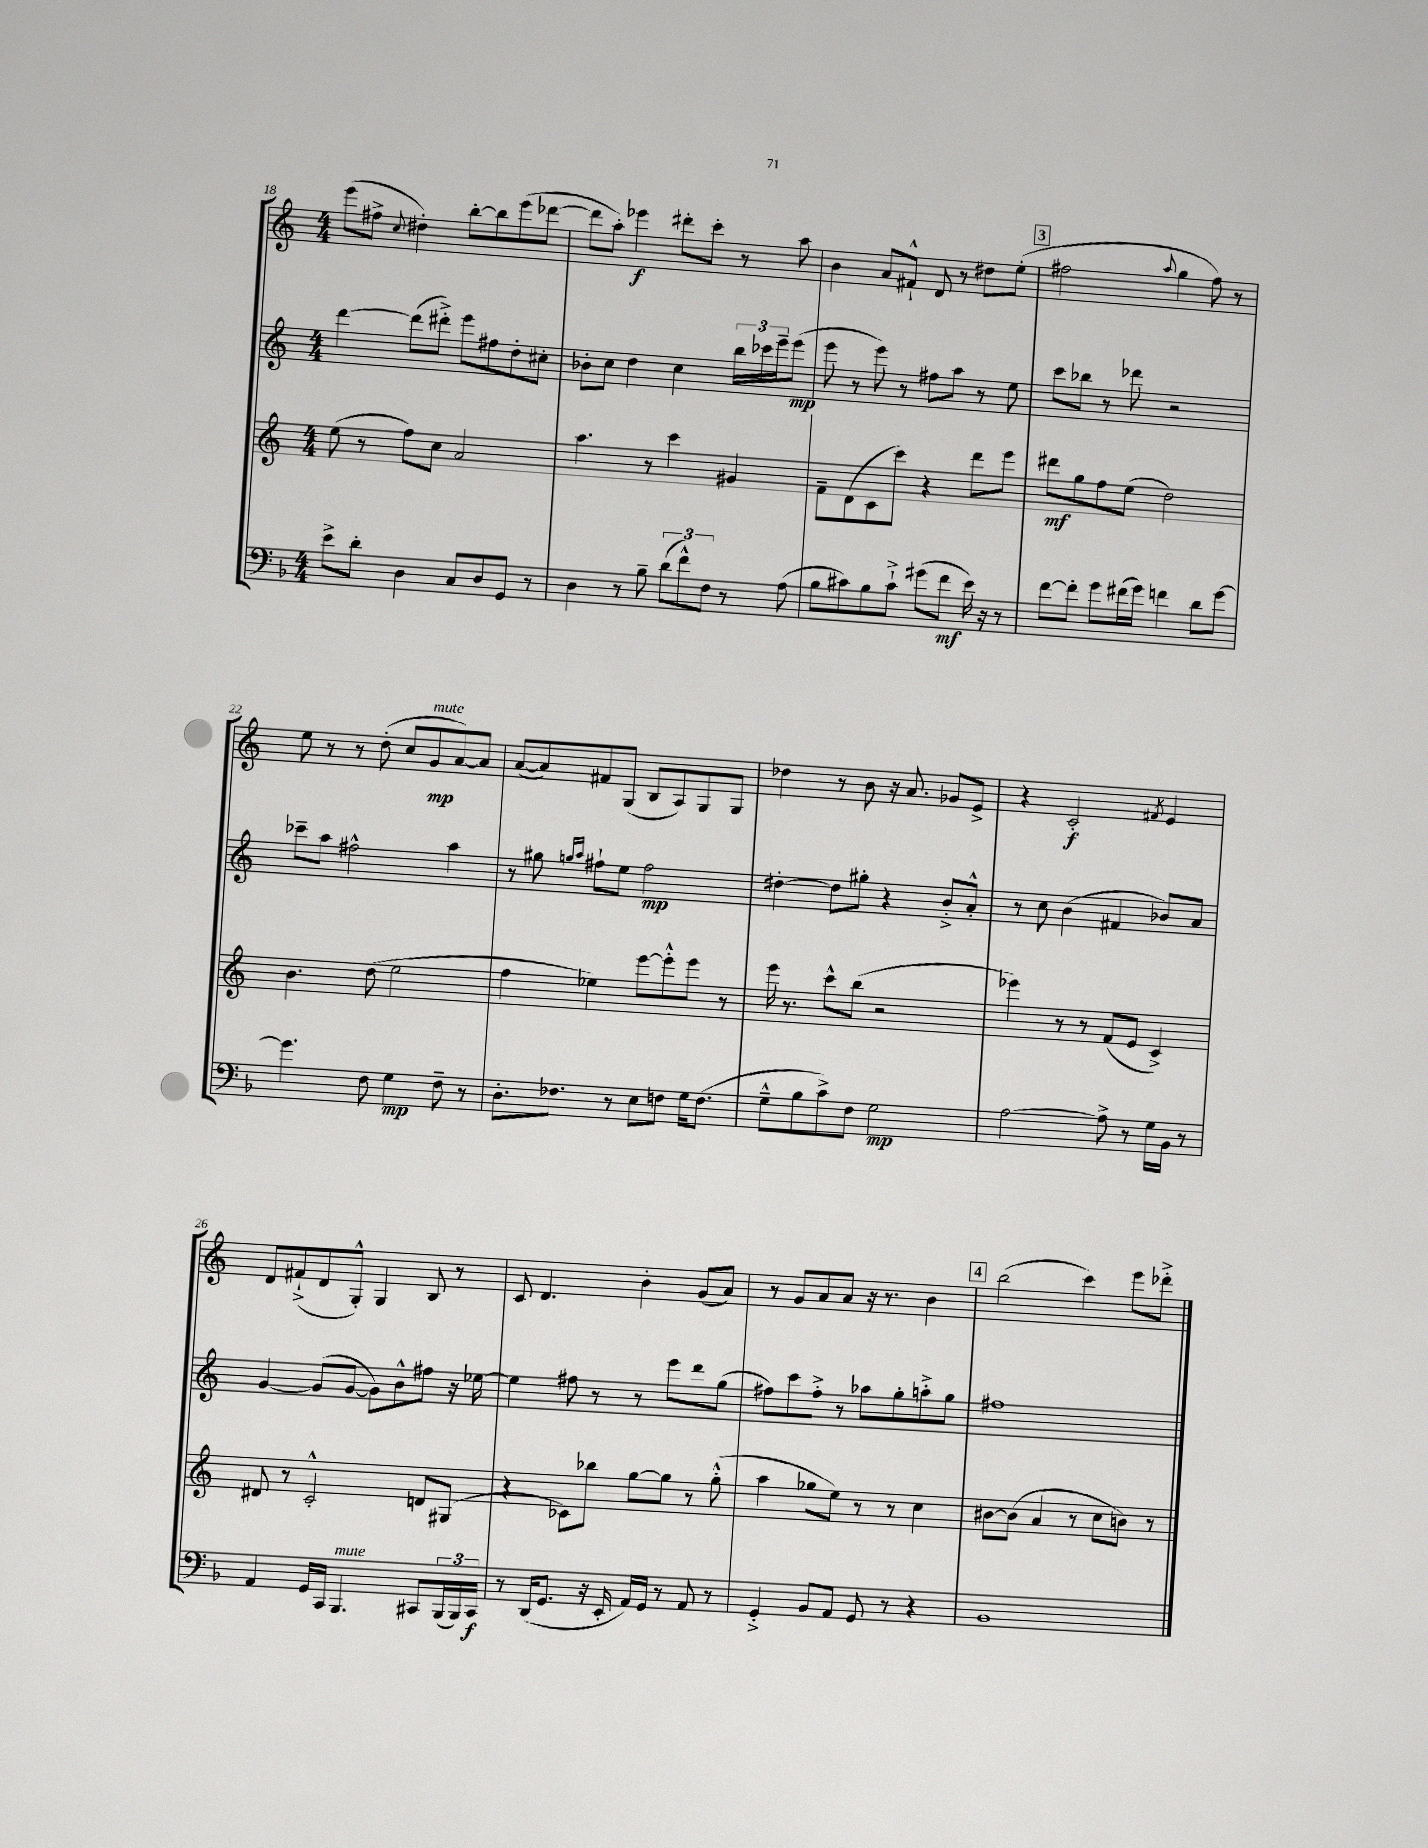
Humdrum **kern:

**kern	**kern	**kern	**kern
*staff4	*staff3	*staff2	*staff1
*clefF4	*clefG2	*clefG2	*clefG2
*k[b-]	*k[]	*k[]	*k[]
*M4/4	*M4/4	*M4/4	*M4/4
8e^	(8ee	[4ddd	(8eee
8d'	8r	.	8ff#^
.	.	.	8qqcc
4D	8ff)	(8ddd]	4dd#')
.	8cc	8ddd#'^)	.
8C	2a	8eee	[8bb'
8D	.	8ff#	8bb]
8GG	.	8dd'	(8eee
8r	.	8cc#'	[8ddd-
=	=	=	=
4D	4.aa	8b-'	8ddd-]
.	.	8cc	8aa')
8r	.	4dd	4eee-
8B-~	8r	.	.
(12d	4ccc	4cc	8ddd#'
12f^^)	.	.	.
.	.	.	8ccc'
12F	.	.	.
8r	4g#	24bb	8r
.	.	24ccc-	.
.	.	24eee~	.
(8A	.	(8eee	8aa
=	=	=	=
8B-	8f~	8eee	4b
8c#)	(8d	8r	.
8B-	8c	8eee)	8a
8c#`^	8ccc)	8r	8f#`^^
(8g#	4r	8ff#	8d
8f	.	8aa	8r
16e)	8ddd	8r	8dd#
16r	.	.	.
8r	8eee	8ee	(8ee'
=	=	=	=
[8f	8ddd#	8ccc	2ff#
8f']	8gg	8bb-	.
8g	8ff	8r	.
(16f#	(8ee	8ddd-	.
16g)	.	.	.
.	.	.	8qqaa
4f	2dd)	2r	4gg
8d	.	.	8ff#)
[8g	.	.	8r
=	=	=	=
4.g]	4.b	8ccc-~	8ee
.	.	8aa	8r
.	.	2ff#^^	8r
8F	(8dd	.	(8dd'
4G	2ee	.	8cc
.	.	.	8g
8F~	.	4aa	[8a)
8r	.	.	8a]
=	=	=	=
8.D'	4ff	8r	([8a
.	.	8gg#	8a])
8.F-	.	.	.
.	.	16qqgg	.
.	.	16qqaa	.
.	4ee-)	8ff#`	8f#
8r	.	8ee	(8G
8E	[8eee	2ff#	8B
8F	8eee'^^]	.	8A)
16G	8eee	.	8G
(8.F	.	.	.
.	8r	.	8G
=	=	=	=
8G~^^	16eee	[4dd#'	4dd-
.	8.r	.	.
8B-	.	.	.
8c^)	8ccc^^	8dd#]	8r
8F	(8bb	8gg#'	8b
2G	2r	4r	16r
.	.	.	8.a
.	.	8b'^	8g-
.	.	8a'^^	8e^
=	=	=	=
[2A	4eee-)	8r	4r
.	.	8cc	.
.	8r	(4b	2c'
.	8r	.	.
8A^]	(8f	4f#	.
8r	8e	.	.
.	.	.	8qf#
16G	4c^)	8b-)	4e
16BB-	.	.	.
8r	.	8a	.
=	=	=	=
4AA	8d#	[4g	8d
.	8r	.	(8f#`^
16GG	2c'^^	(8g]	8d
16CC	.	.	.
4.BBB-	.	[8g	8G'^^)
.	.	8g])	4G
.	.	8b^^	.
8CC#	8d	8ff#	8B
(24BBB-	(8G#	16r	8r
24BBB-)	.	.	.
.	.	[16ee-	.
24CC#	.	.	.
=	=	=	=
8r	4r	4ee-]	8c
(16DD	.	.	4.d
8.GG	.	.	.
.	8c-)	8ff#	.
16r	8bb-	8r	.
16EE'	.	.	.
16AA)	[8gg	8r	4b'
16GG	.	.	.
8r	8gg]	8eee	.
8AA	8r	8ddd	(8g
8r	(8gg'^^	(8gg	8a)
=	=	=	=
4GG'^	4aa	8ff#)	8r
.	.	8ccc	8g
8BB-	8gg-	8ff#'^	8a
8AA	8ee)	8r	8a
8GG	8r	8aa-	16r
.	.	.	8.r
8r	8r	8gg'	.
4r	4cc	8aa'^	4b
.	.	8gg	.
=	=	=	=
1BB-	[8b#	1ff#	(2bb
.	(8b#]	.	.
.	4a	.	.
.	8r	.	4ccc)
.	8cc	.	.
.	8b)	.	8eee
.	8r	.	8ddd-'^
==	==	==	==
*-	*-	*-	*-
